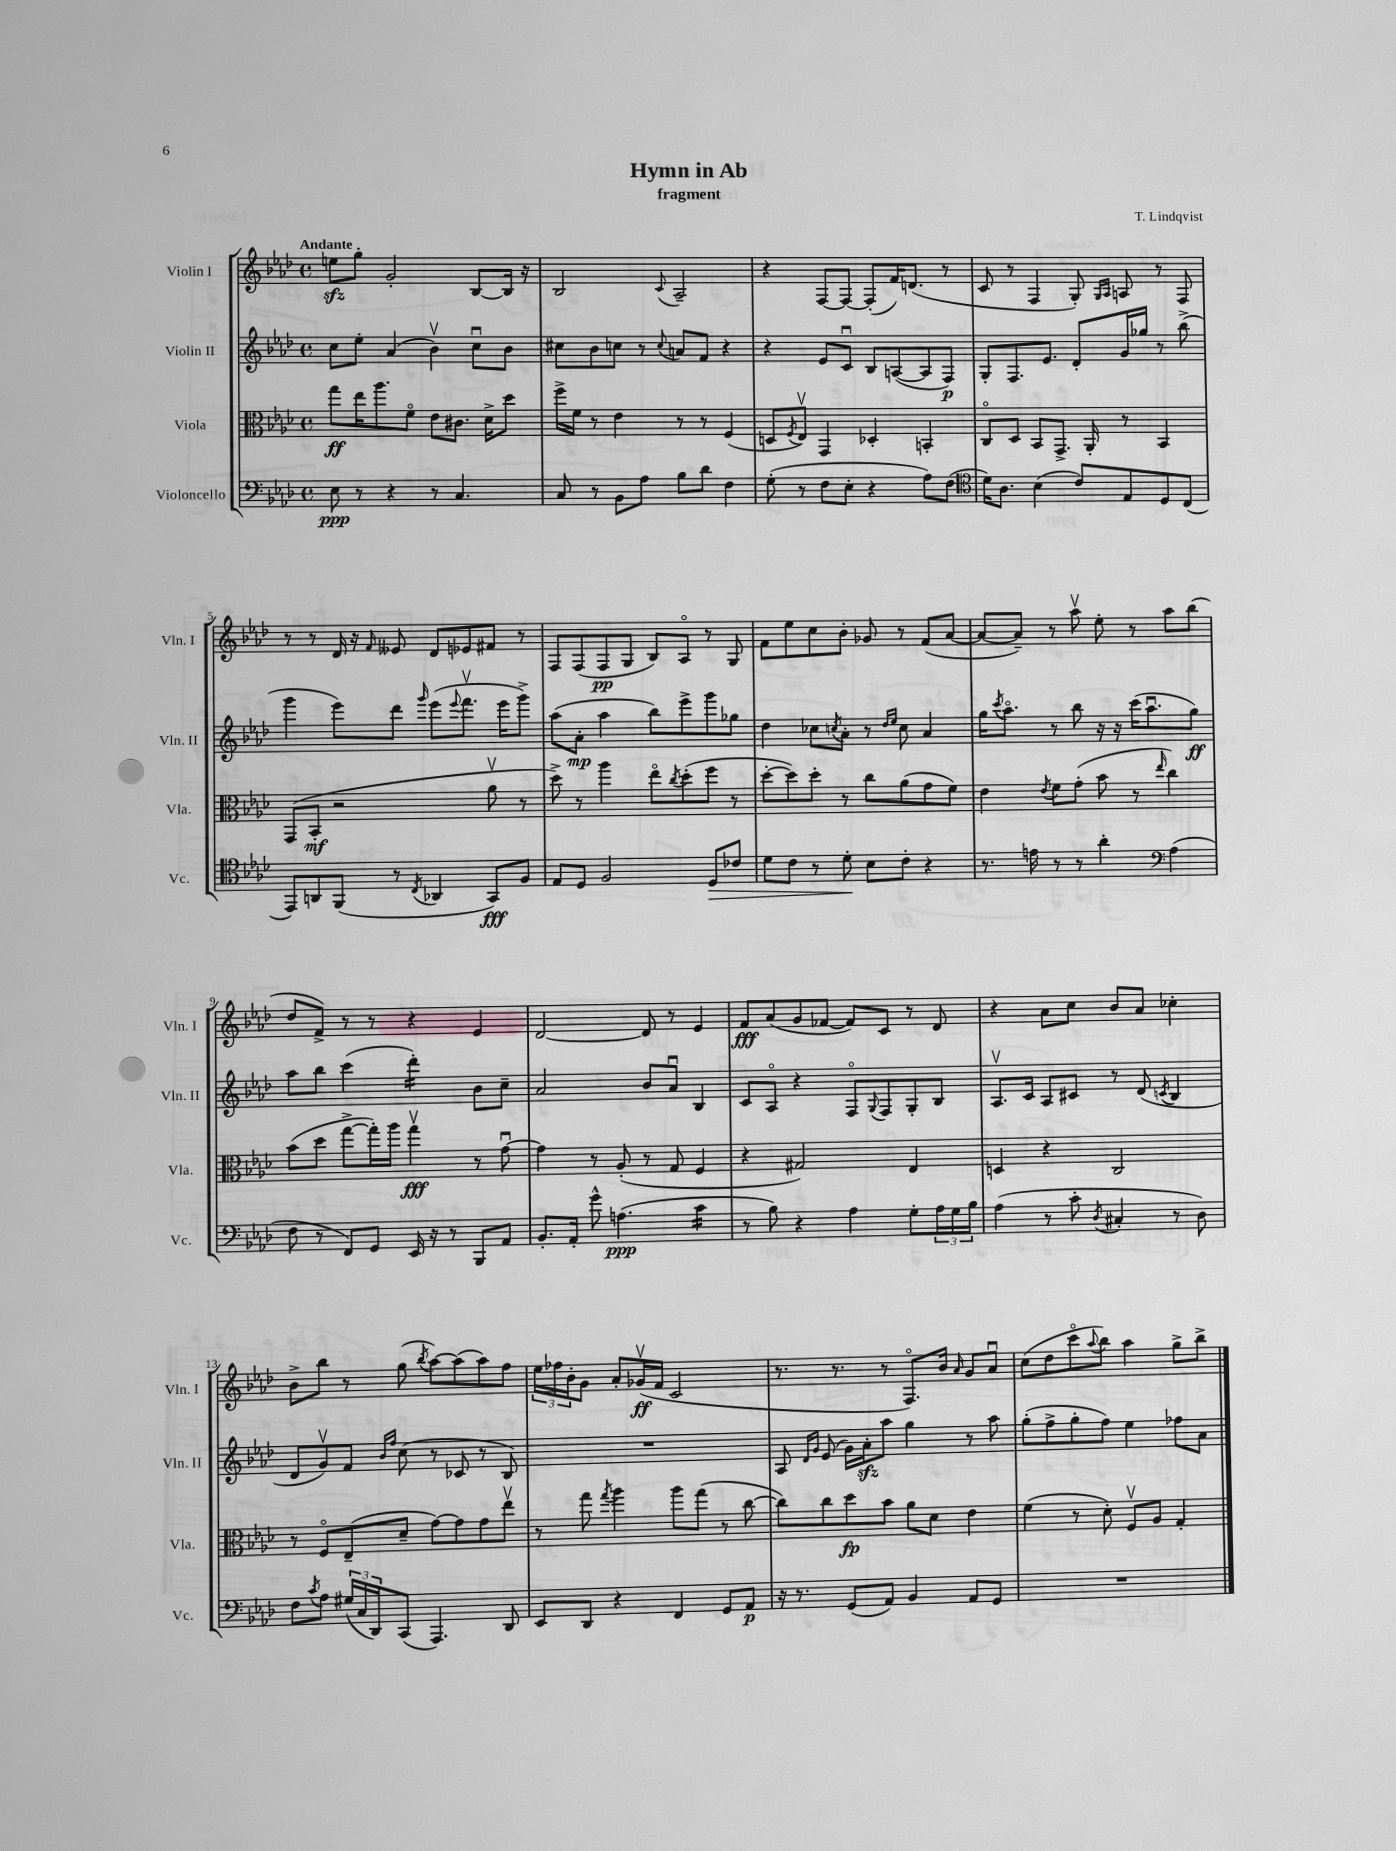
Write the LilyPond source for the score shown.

\header { title = "Hymn in Ab" composer = "T. Lindqvist" subtitle = "fragment" }
<<
\new StaffGroup <<
\new Staff = "s0" \with { instrumentName = "Violin I" shortInstrumentName = "Vln. I" } {
    \clef treble \key aes \major \defaultTimeSignature \time 4/4 \tempo "Andante"
    e''8\sfz g''8-. g'2-. bes8~ bes16 r16 |
    bes2 \appoggiatura { c'8 } aes2-- |
    r4 f8~ f8~ f8-.( f'16) d'8.( r8 |
    c'8 r8 f4 g8-.) \grace { g16 aes16 } a8 r8 f8 |
    r8 r8 des'16 r16 \grace { f'16 } eeses'8 des'8 ees'8 fis'8 r8 |
    f8 f8( f8\pp g8 bes8) aes8\flageolet r8 g8 |
    f'8 ees''8 c''8 bes'8-. ges'8 r8 f'8( aes'8~ |
    aes'8~ aes'8--) r8 aes''8\upbow ees''8-. r8 aes''8 bes''8( |
    des''8 f'8->) r8 r8 r4 ees'4 |
    des'2~ des'8 r8 ees'4 |
    f'8\fff aes'8( g'8 fes'8~ fes'8) c'8 r8 des'8 |
    r4 aes'8 c''8 bes'8 aes'8 ces''4-. |
    bes'8-> bes''8 r8 g''8( \acciaccatura { bes''8 } aes''8~) aes''8( aes''8) f''8 |
    \tuplet 3/2 { ees''16 fes''16 bes'16-. } g'8 aes'8-. ges'16\upbow\ff( f'16 c'2 |
    r8. r8. r8 f8.\flageolet) bes'16 \grace { aes'16 } g'8 aes'8\downbow |
    c''8( des''8 c'''8\flageolet \appoggiatura { aes''8 } bes''8) aes''4 g''8-> bes''8-> \bar "|." |
}
\new Staff = "s1" \with { instrumentName = "Violin II" shortInstrumentName = "Vln. II" } {
    \clef treble \key aes \major \defaultTimeSignature \time 4/4
    c''8 ees''8-. aes'4( bes'4\upbow) c''8\downbow bes'8 |
    cis''8 bes'8 c''8 r8 \appoggiatura { c''8 } a'8 f'8 r4 |
    r4 ees'8 c'8\downbow bes8 a8~( a8 f8\p) |
    g8-. f8. ees'8. des'8-. g'16 ges''16 r8 bes''8->( |
    g'''4 ees'''8) des'''8 \grace { g'''16 } ees'''8( \appoggiatura { ees'''8 } f'''8.\upbow ees'''16 g'''8->) |
    aes''8( aes'8-.\mp aes''4 bes''8) ees'''8-> g'''8 ges''8 |
    des''4 ces''8 \acciaccatura { c''8 } aes'8-. r8 \grace { des''16 ees''16 } c''8 aes'4 |
    g''16 \acciaccatura { c'''8 } aes''8.\flageolet r8 bes''8 r16 r16 c'''16( aes''8.\downbow g''8\ff) |
    aes''8 bes''8 c'''4( des'''4:16-.) bes'8 c''8-- |
    aes'2 bes'8 aes'8\downbow bes4 |
    c'8 aes8\flageolet r4 f8\flageolet \appoggiatura { g8 } f8 g8-. bes8 |
    aes8.\upbow c'16 aes8 cis'8 r8 des'8( \acciaccatura { c'8 } bes4 |
    des'8 g'8\upbow) f'8 \grace { bes'16 f''16 } c''8( r8 ces'8 r8 bes8) |
    R1 |
    aes8 \grace { des'16 g'16 } ees'8( g'16) aes'16-.\sfz aes''8 g''4 r8 aes''8 |
    g''8-.( f''8-> g''8-. f''8) ees''4 fes''8 aes'8 \bar "|." |
}
\new Staff = "s2" \with { instrumentName = "Viola" shortInstrumentName = "Vla." } {
    \clef alto \key aes \major \defaultTimeSignature \time 4/4
    g''8\ff ees''16 aes''8. f'8\flageolet ees'8 cis'8. des'16-> des''8 |
    f''16-> f'16 r8 ees'4 r8 r8 f4( |
    d8 \acciaccatura { f8 } ees8\upbow) g,4 des4-. b,4-. |
    c8\flageolet des8 bes,8 g,8.-> aes,16-. r8 bes,4 |
    g,8( bes,8-.\mf r2 aes'8\upbow r8 |
    des''8->) r8 aes''4 ees''8\flageolet \acciaccatura { c''8 } des''8-.( f''8 r8 |
    des''8~-. des''8) des''8-. r8 c''8 aes'8( g'8 f'8) |
    ees'4 \acciaccatura { ees'8 } f'8 g'8-.( bes'8 r8 \grace { ees''16 } c''4) |
    bes'8( des''8 g''8~-> g''16-.) aes''16 g''4\upbow\fff r8 g'8~\downbow |
    g'4 r8 aes8-.( r8 g8 f4 |
    r4 gis2) ees4 |
    d4 r4 c2 |
    r8 f8\flageolet ees8--( des'8-- g'8~) g'8 g'8 ees''8\upbow |
    r8 g''8 \acciaccatura { g''8 } aes''4 aes''8 g''8( r8 c''8~ |
    c''8) c''8 des''8\fp bes'8 aes'8 des'8 ees'4 |
    f'4( r8 des'8-.) f8\upbow aes8 g4-. \bar "|." |
}
\new Staff = "s3" \with { instrumentName = "Violoncello" shortInstrumentName = "Vc." } {
    \clef bass \key aes \major \defaultTimeSignature \time 4/4
    ees8\ppp r8 r4 r8 c4. |
    c8 r8 bes,8 aes8 bes8 des'8 f4 |
    g8-.( r8 f8 ees8-. r4 aes8) f8( |
    \clef tenor des'16) aes8. bes4( c'8) ees8 des8 c8( |
    ees,8) a,8 f,8( r8 \acciaccatura { c8 } aes,4 g,8\fff) f8 |
    ees8 des8 f2 des8\> ces'8 |
    des'8 c'8 r8 des'8-.\! bes8 c'8-. r4 |
    r8. e'16 r8 r8 aes'4-. \clef bass aes4( |
    f8 r8 f,8) g,8 ees,16 r16 r8 bes,,8 aes,8 |
    bes,8.-. aes,16-. g'8-^ a4.\ppp( c'4:16 |
    r8 bes8) r4 aes4 g8-. \tuplet 3/2 { aes16 g16 bes16 } |
    aes4( r8 c'8-. \acciaccatura { des8 } cis4-. r8 des8) |
    f8 \acciaccatura { c'8 } aes8 \tuplet 3/2 { gis16( c16 des,16) } c,8( aes,,4.) des,8 |
    ees,8 des,8 r4 f,4 g,8 aes,8\p |
    r16 r8. g,8( aes,8) bes,4 aes,8 g,8 |
    R1 \bar "|." |
}
>>
>>
